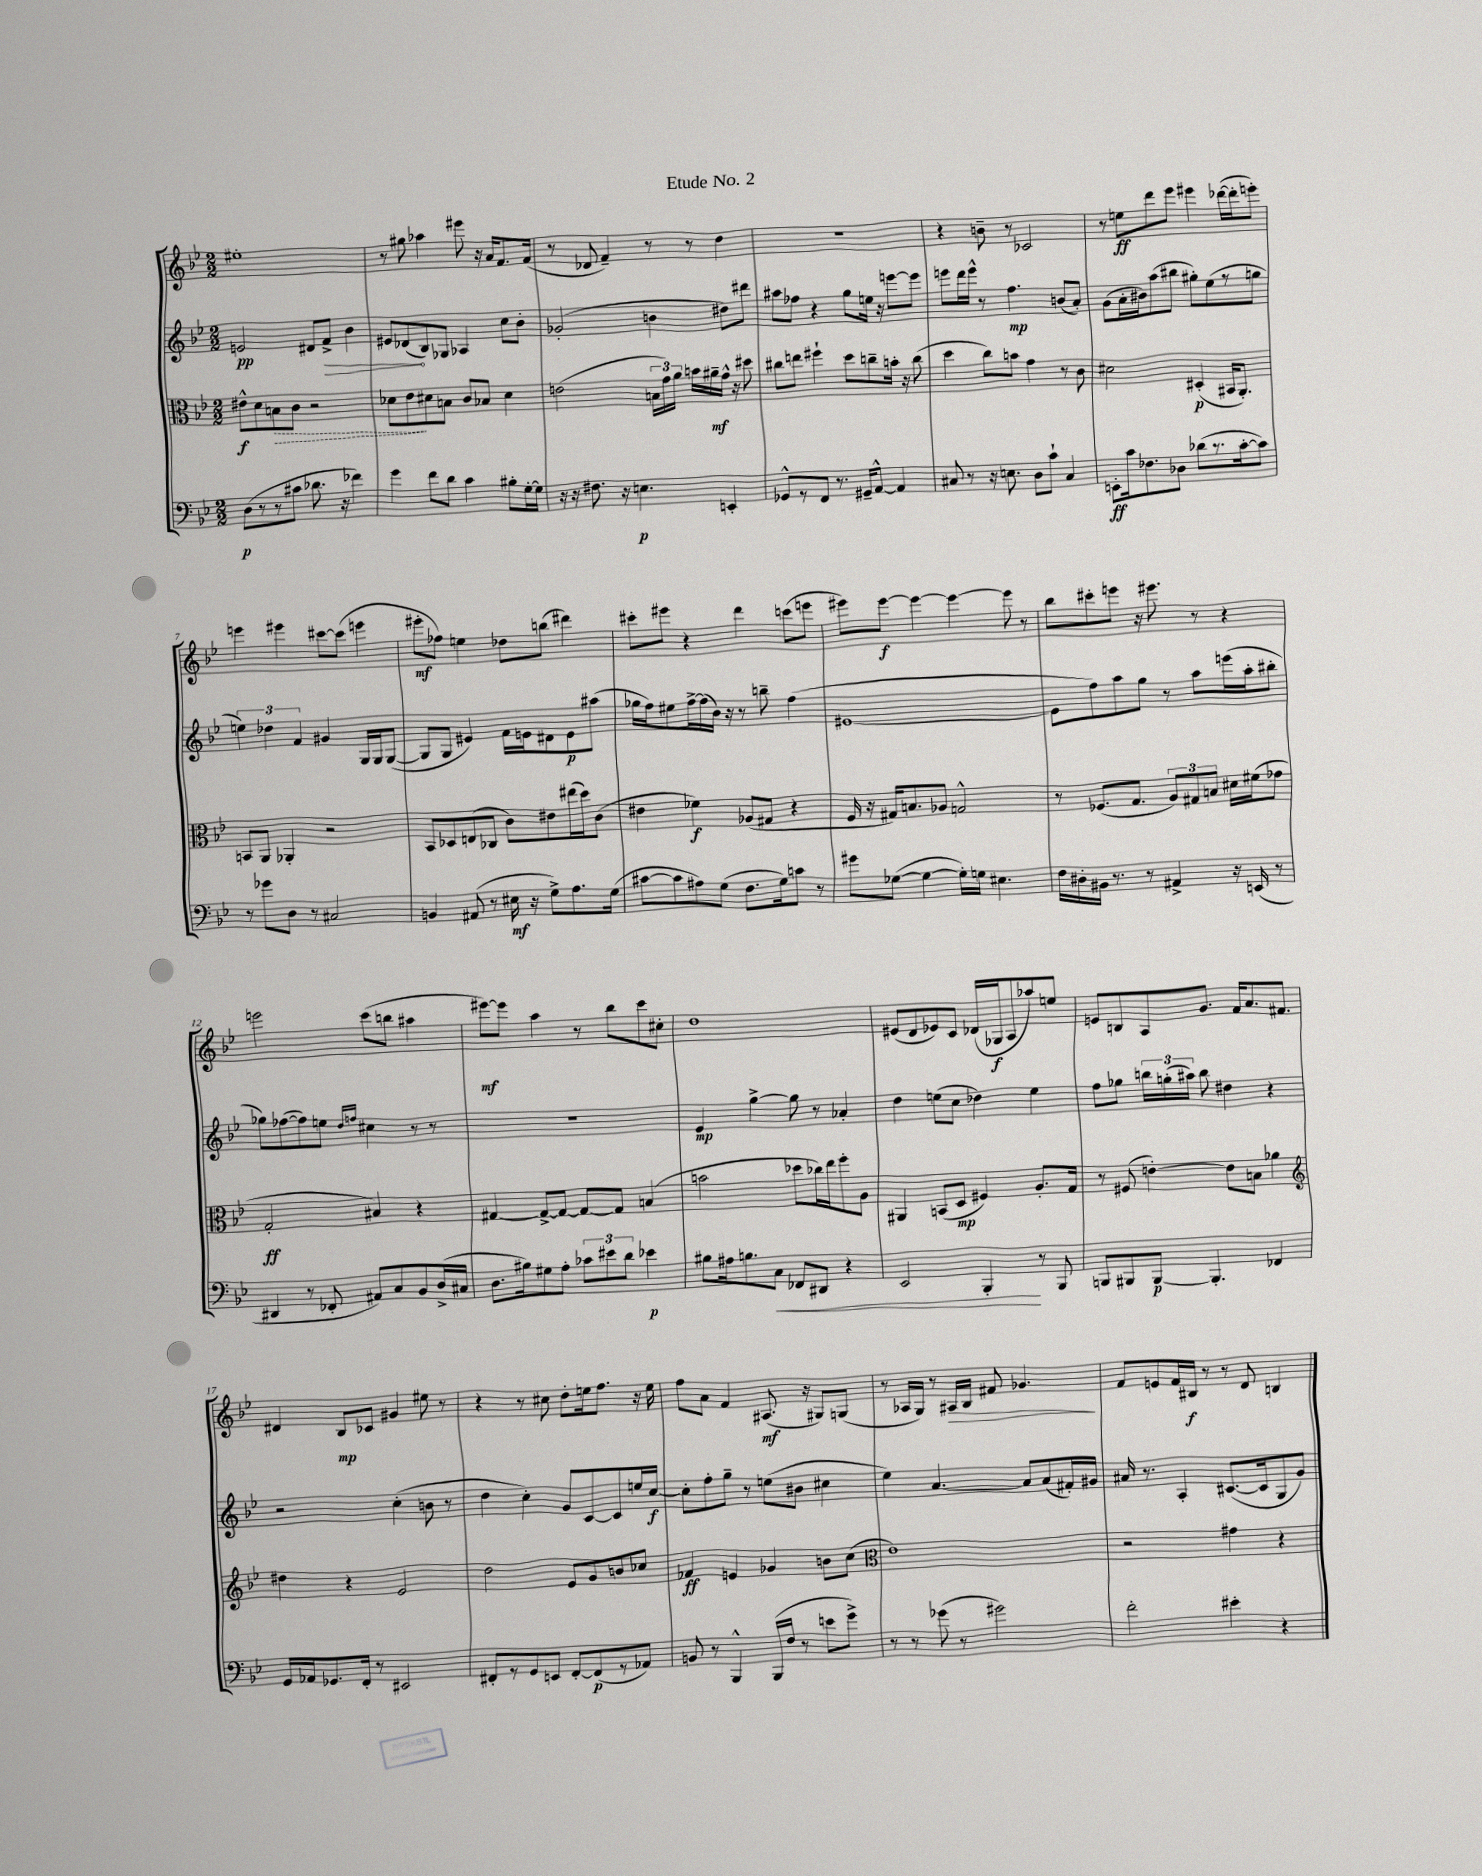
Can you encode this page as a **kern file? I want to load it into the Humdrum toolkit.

**kern	**dynam	**kern	**dynam	**kern	**dynam	**kern	**dynam
*part4	*part4	*part3	*part3	*part2	*part2	*part1	*part1
*staff4	*staff4	*staff3	*staff3	*staff2	*staff2	*staff1	*staff1
*clefF4	*	*clefC3	*	*clefG2	*	*clefG2	*
*k[b-e-]	*	*k[b-e-]	*	*k[b-e-]	*	*k[b-e-]	*
*M2/2	*	*M2/2	*	*M2/2	*	*M2/2	*
=1	=1	=1	=1	=1	=1	=1	=1
(8D\L	p	8e#X^^\L	f	2en/	pp	1ee#X'	.
8r	.	8d\	.	.	.	.	.
!	!	!	!LO:HP:b	!	!	!	!
8r	.	8Bn\	>	.	.	.	.
8c#X\J	.	8c\J	.	.	.	.	.
8.d-X\	.	2r	.	8d#X/L	.	.	.
!	!	!	!	!	!LO:HP:b	!	!
.	.	.	.	8f^/J	>	.	.
16r	.	.	.	.	.	.	.
4f-X\)	.	.	.	4b-\	.	.	.
=2	=2	=2	=2	=2	=2	=2	=2
4g\	.	8d-X\L	.	8e#X/L	.	8r	.
.	.	8e-\	.	(8d-X/	.	8gg#X\	.
8f\L	.	8d#X\	]	8B-/)	]	4aa-X\	.
8d\J	.	8Bn\J	.	8G-X/J	.	.	.
4c\	.	8c/L	.	4A-X/	.	8eee#X\	.
.	.	8B-X/J	.	.	.	16r	.
.	.	.	.	.	.	16a/KL	.
8B#X'\L	.	4d#\	.	8cc\L	.	8.f/	.
[16G'\L	.	.	.	8b-'\J	.	.	.
16G\JJ]	.	.	.	.	.	(16f/Jk	.
=3	=3	=3	=3	=3	=3	=3	=3
16r	.	(2en\	.	(2g-X'/	.	8r	.
16r	.	.	.	.	.	.	.
8.F#X\	.	.	.	.	.	8d-X/	.
.	.	.	.	.	.	4f~/)	.
16r	.	.	.	.	.	.	.
4.En\	p	.	.	.	.	.	.
.	.	24Bn\LL	.	4bn\	.	8r	.
.	.	24g\)	.	.	.	.	.
.	.	24a\JJ	.	.	.	.	.
.	.	16bn\LL	.	.	.	8r	.
.	.	16a#X~\	mf	.	.	.	.
4EEn'/	.	16g^^\JJ	.	8dd#X\L)	.	4dd\	.
.	.	16r	.	.	.	.	.
.	.	8dd#X\	.	8ddd#X\J	.	.	.
=4	=4	=4	=4	=4	=4	=4	=4
8GG-X^^/L	.	8cc#X\L	.	8aa#X\L	.	1r	.
8r	.	8een\J	.	8ff-X\J	.	.	.
8FF/J	.	4ff#X`\	.	4r	.	.	.
8.r	.	.	.	.	.	.	.
.	.	8dd\L	.	8gg\L	.	.	.
16GG#X~/KL	.	.	.	.	.	.	.
[8AA^^/J	.	8ccn~\	.	16een\Jk	.	.	.
.	.	.	.	16r	.	.	.
4AA/]	.	16bn'\Jk	.	[8eeen\L	.	.	.
.	.	16r	.	.	.	.	.
.	.	(8cc\	.	8eee\J]	.	.	.
=5	=5	=5	=5	=5	=5	=5	=5
8C#X/	.	4dd\	.	8eeen\L	.	4r	.
8r	.	.	.	16ddd\L	.	.	.
.	.	.	.	16eee^^\JJ	.	.	.
16r	.	8cc\L)	.	8r	.	8bn~\	.
8.En\	.	.	.	.	.	.	.
.	.	8bn\J	.	4.ff\	mp	8r	.
8D\L	.	4g\	.	.	.	2c-X/	.
8c`\J	.	.	.	.	.	.	.
4C#/	.	8r	.	(8bn/L	.	.	.
.	.	8c\	.	8a'/J)	.	.	.
=6	=6	=6	=6	=6	=6	=6	=6
8EEn'\L	ff	2d#X\	.	(8g\L	.	8r	.
16c\k	.	.	.	16a'\L	.	8een\L	ff
8.F-X\	.	.	.	16b#X\J)	.	.	.
.	.	.	.	(8aa\	.	8ddd\	.
8D-X\J	.	.	.	8bb#X\J	.	8eee-\J	.
(8d-X\L	.	(4D#X'/	p	8gg#X'\L)	.	4eee#X\	.
8.r	.	.	.	(8ee-\	.	.	.
.	.	16BB#X/KL	.	8r	.	([16ddd-X\LL	.
[16c'\k	.	8.AA'/J)	.	.	.	16ddd-'\J]	.
8c\J])	.	.	.	8ggn\J	.	8eeen'\J)	.
!!LO:LB:g=z
=7	=7	=7	=7	=7	=7	=7	=7
8r	.	8BBn/L	.	6een\)	.	4eeen\	.
8g-X\L	.	8AA/J	.	.	.	.	.
.	.	.	.	6dd-X\	.	.	.
8D\J	.	4AA-X'/	.	.	.	4eee#X\	.
.	.	.	.	6f/	.	.	.
8r	.	.	.	.	.	.	.
2C#X/	.	2r	.	4g#X/	.	[8ccc#X\L	.
.	.	.	.	.	.	(8ccc#\J]	.
.	.	.	.	16G/LL	.	4eeen\	.
.	.	.	.	16G/J	.	.	.
.	.	.	.	([8G/J	.	.	.
=8	=8	=8	=8	=8	=8	=8	=8
4BBn/	.	8BB-/L	.	8G/L]	.	8eee#X'\L	mf
.	.	8D-X/	.	8G/J	.	8ff-X\J)	.
(8AA#X/	.	(8En/	.	4e#X/)	.	4een\	.
8r	.	8C-X/J	.	.	.	.	.
16E#X\	mf	8c\L)	.	16f\LL	.	8dd-X\L	.
16r	.	.	.	16en\J	.	.	.
8G^\L)	.	8e#X\	.	8d#X\	.	(8bbn\J	.
8.A\	.	(16ee#X\L	.	8e\	p	4ddd#X\)	.
.	.	16dd\J)	.	.	.	.	.
.	.	(8c\J	.	(8aa#X\J	.	.	.
(16G\Jk	.	.	.	.	.	.	.
=9	=9	=9	=9	=9	=9	=9	=9
[8c#X\L	.	4e#X\	.	16gg-X\LL	.	8ccc#X'\L	.
.	.	.	.	16ff\J)	.	.	.
8c#\]	.	.	.	8ee#X\	.	8eee#X\J	.
8A#X\)	.	4f-X\)	f	[16ff^\L	.	4r	.
.	.	.	.	(16ff\]	.	.	.
(8G\J	.	.	.	16b-\JJ)	.	.	.
.	.	.	.	16r	.	.	.
8.F\L	.	(8A-X/L	.	8r	.	4ddd\	.
.	.	8G#X/J	.	8bbn~\	.	.	.
16G\k)	.	.	.	.	.	.	.
8cn\J	.	4r	.	(4ff\	.	(8cccn\L	.
8r	.	.	.	.	.	8eeen\J	.
=10	=10	=10	=10	=10	=10	=10	=10
8g#X\L	.	16F/	.	[1e#X	.	8eee#X\L)	.
.	.	16r	.	.	.	.	.
([8G-X\J	.	16G#X/KL)	.	.	.	[8eee#\J	f
.	.	8.Bn/	.	.	.	.	.
4G-\_	.	.	.	.	.	4eee#\_	.
.	.	8A-X/J	.	.	.	.	.
16G-'\LL])	.	2Gn^^/	.	.	.	4eee#\_	.
16Gn\JJ	.	.	.	.	.	.	.
4.E#X\	.	.	.	.	.	.	.
.	.	.	.	.	.	8eee#\]	.
.	.	.	.	.	.	8r	.
=11	=11	=11	=11	=11	=11	=11	=11
16F\LL	.	8r	.	8e#\L]	.	8bb-\L	.
16D#X'\	.	.	.	.	.	.	.
16BB#X\JJ	.	(8.F-X/L	.	8ff\)	.	8ccc#X'\	.
8.r	.	.	.	.	.	.	.
.	.	.	.	8aa\	.	8eeen\J	.
.	.	8.G/J	.	.	.	.	.
8r	.	.	.	8gg\J	.	16r	.
.	.	.	.	.	.	8.eee#X\	.
4AA#X^/	.	12A/L)	.	8r	.	.	.
.	.	12G#X/	.	.	.	.	.
.	.	.	.	8aa\L	.	8r	.
.	.	12Bn/J	.	.	.	.	.
16r	.	16d#X\LL	.	(16eeen\L	.	4r	.
(16EEn/	.	(16f#X\J	.	16aa'\J	.	.	.
8r	.	8g-X\J	.	8bb#X'\J	.	.	.
!!LO:LB:g=z
=12	=12	=12	=12	=12	=12	=12	=12
4DD#X/	.	2G'/	ff	8gg-X\L)	.	2eeen\	.
.	.	.	.	([8ff-X\	.	.	.
8r	.	.	.	8ff-\])	.	.	.
8FF-X'/	.	.	.	8een\J	.	.	.
.	.	.	.	16qqdd/LL	.	.	.
.	.	.	.	16qqffn/JJ	.	.	.
8AA#X/L)	.	4B#X/)	.	4cc#X\	.	(8ccc\L	.
8C/	.	.	.	.	.	8bbn\J	.
8BB-/	.	4r	.	8r	.	4aa#X\	.
(16D^/L	.	.	.	8r	.	.	.
16C#X/JJ	.	.	.	.	.	.	.
=13	=13	=13	=13	=13	=13	=13	=13
8.D\L	.	[4G#X/	.	1r	.	[8eee#X\L)	mf
.	.	.	.	.	.	8eee#\J]	.
16B#X\k)	.	.	.	.	.	.	.
8G#X\	.	8G#^/L_	.	.	.	4aa\	.
8A'\J	.	8G#/J_	.	.	.	.	.
12c-X\L	.	8G#/L_	.	.	.	8r	.
12e#X\	.	.	.	.	.	.	.
.	.	8G#/J]	.	.	.	8bb-\L	.
12d\J	.	.	.	.	.	.	.
4e-X\	p	(4Bn/	.	.	.	8ccc\	.
.	.	.	.	.	.	8cc#X'\J	.
=14	=14	=14	=14	=14	=14	=14	=14
8B#X\L	.	2bn\	.	4e-/	mp	1dd	.
16A#X\k	.	.	.	.	.	.	.
8.Bn\	.	.	.	.	.	.	.
.	.	.	.	[4gg^\	.	.	.
!	!LO:HP:b	!	!	!	!	!	!
8C\J	<	.	.	.	.	.	.
8FF-X/L	.	8dd-X\L	.	8gg\]	.	.	.
8DD#X/J	.	16cc-X\L)	.	8r	.	.	.
.	.	16ee-\J	.	.	.	.	.
4r	.	8ff'\	.	4a-X'/	.	.	.
.	.	8A\J	.	.	.	.	.
=15	=15	=15	=15	=15	=15	=15	=15
2EE-/	.	4AA#X/	.	4dd\	.	(8e#X/L	.
.	.	.	.	.	.	8d/	.
.	.	(8BBn/L	.	(8een\L	.	8e-X/)	.
.	.	8D/J	mp	8cc\J	.	8c/J	.
4BBB-'/	.	4F#X/)	.	4dd-X\)	.	(16d-X/LL	.
.	.	.	.	.	.	16G-X/J	f
.	.	.	.	.	.	8A/	.
8r	[	8.A'/L	.	4ee\	.	8aa-X/)	.
8BBB-/	.	.	.	.	.	8een/J	.
.	.	16G/Jk	.	.	.	.	.
=16	=16	=16	=16	=16	=16	=16	=16
8BBBn/L	.	8r	.	8ff\L	.	8en/L	.
8BBB#X/	.	(8F#X/	.	8gg-X\J	.	8Bn/	.
[8BBB#/J	p	[4en'\)	.	24bbn\LL	.	8A/	.
.	.	.	.	(24ggn'\	.	.	.
.	.	.	.	24aa#X\JJ)	.	.	.
4.BBB#'/]	.	.	.	8bb\	.	8.g/J	.
.	.	8e\L]	.	4dd#X\	.	.	.
.	.	.	.	.	.	16f/KL	.
.	.	8Bn\J	.	.	.	8.a/	.
4FF-X/	.	4a-X\	.	4r	.	.	.
.	.	.	.	.	.	8.f#X/J	.
!!LO:LB:g=z
=17	=17	=17	=17	=17	=17	=17	=17
*	*	*clefG2	*	*	*	*	*
16GG/LL	.	4dd#X\	.	2r	.	4d#X/	.
16AA-X/J	.	.	.	.	.	.	.
8.GG-X/	.	.	.	.	.	.	.
.	.	4r	.	.	.	8B-/L	mp
16FF'/Jk	.	.	.	.	.	.	.
8r	.	.	.	.	.	8c-X/J	.
2EE#X/	.	2e-/	.	(4cc'\	.	4g#X/	.
.	.	.	.	8bn\	.	8ee#X\	.
.	.	.	.	8r	.	8r	.
=18	=18	=18	=18	=18	=18	=18	=18
8FF#X'/L	.	2dd\	.	4dd\	.	4r	.
8r	.	.	.	.	.	.	.
8GG/	.	.	.	4cc'\)	.	8r	.
8EEn/J	.	.	.	.	.	8cc#X\	.
[8FF#'/L	.	8e-/L	.	8g/L	.	8dd'\L	.
(8FF#/]	p	8g/	.	[8c/	.	16een\k	.
.	.	.	.	.	.	8.ff\J	.
8r	.	8bn/	.	8c/]	.	.	.
8AA-X/J)	.	8cc-X/J	.	16een/L	.	16r	.
.	.	.	.	[16cc/JJ	f	16ee\	.
=19	=19	=19	=19	=19	=19	=19	=19
8BBn/	.	4f-X/	ff	8cc'\L]	.	8ff\L	.
8r	.	.	.	8ff'\	.	8a\J	.
4BBB-^^/	.	4en/	.	8gg~\J	.	4f/	.
.	.	.	.	8r	.	.	.
(16BBB-/LL	.	4g-X/	.	(8een\L	.	(8.A#X/	mf
16F/JJ	.	.	.	.	.	.	.
8r	.	.	.	8b#X\J	.	.	.
.	.	.	.	.	.	16r	.
8en\L	.	8bn\L	.	4cc#X\	.	8G#X/L)	.
8g^\J)	.	(8cc\J	.	.	.	(8Gn/J	.
=20	=20	=20	=20	=20	=20	=20	=20
*	*	*clefC3	*	*	*	*	*
8r	.	1e-)	.	4ee-\)	.	8r	.
8r	.	.	.	.	.	16A-X/LL	.
.	.	.	.	.	.	16G/JJ)	.
(8g-X\	.	.	.	[4.a/	.	8r	.
!	!	!	!	!	!	!	!LO:HP:b
8r	.	.	.	.	.	16A#X/LL	>
.	.	.	.	.	.	16B-/JJ	.
2g#X\)	.	.	.	.	.	8f#X/	.
.	.	.	.	8a/L]	.	4.g-X/	.
.	.	.	.	(8a/	.	.	.
.	.	.	.	16f#X'/L)	.	.	.
.	.	.	.	16g#X/JJ	.	.	.
.	.	.	.	.	.	.	]
=21	=21	=21	=21	=21	=21	=21	=21
2f'\	.	2r	.	16a#X/	.	8f/L	.
.	.	.	.	8.r	.	.	.
.	.	.	.	.	.	8en/	.
.	.	.	.	4A'/	.	16f/L	.
.	.	.	.	.	.	16B#X/JJ	f
.	.	.	.	.	.	8r	.
4e#X'\	.	4g#X\	.	([8.c#X/L	.	8r	.
.	.	.	.	.	.	8d/	.
.	.	.	.	16c#/k]	.	.	.
4r	.	4r	.	8G/	.	4Bn/	.
.	.	.	.	8g/J)	.	.	.
==	==	==	==	==	==	==	==
*-	*-	*-	*-	*-	*-	*-	*-
